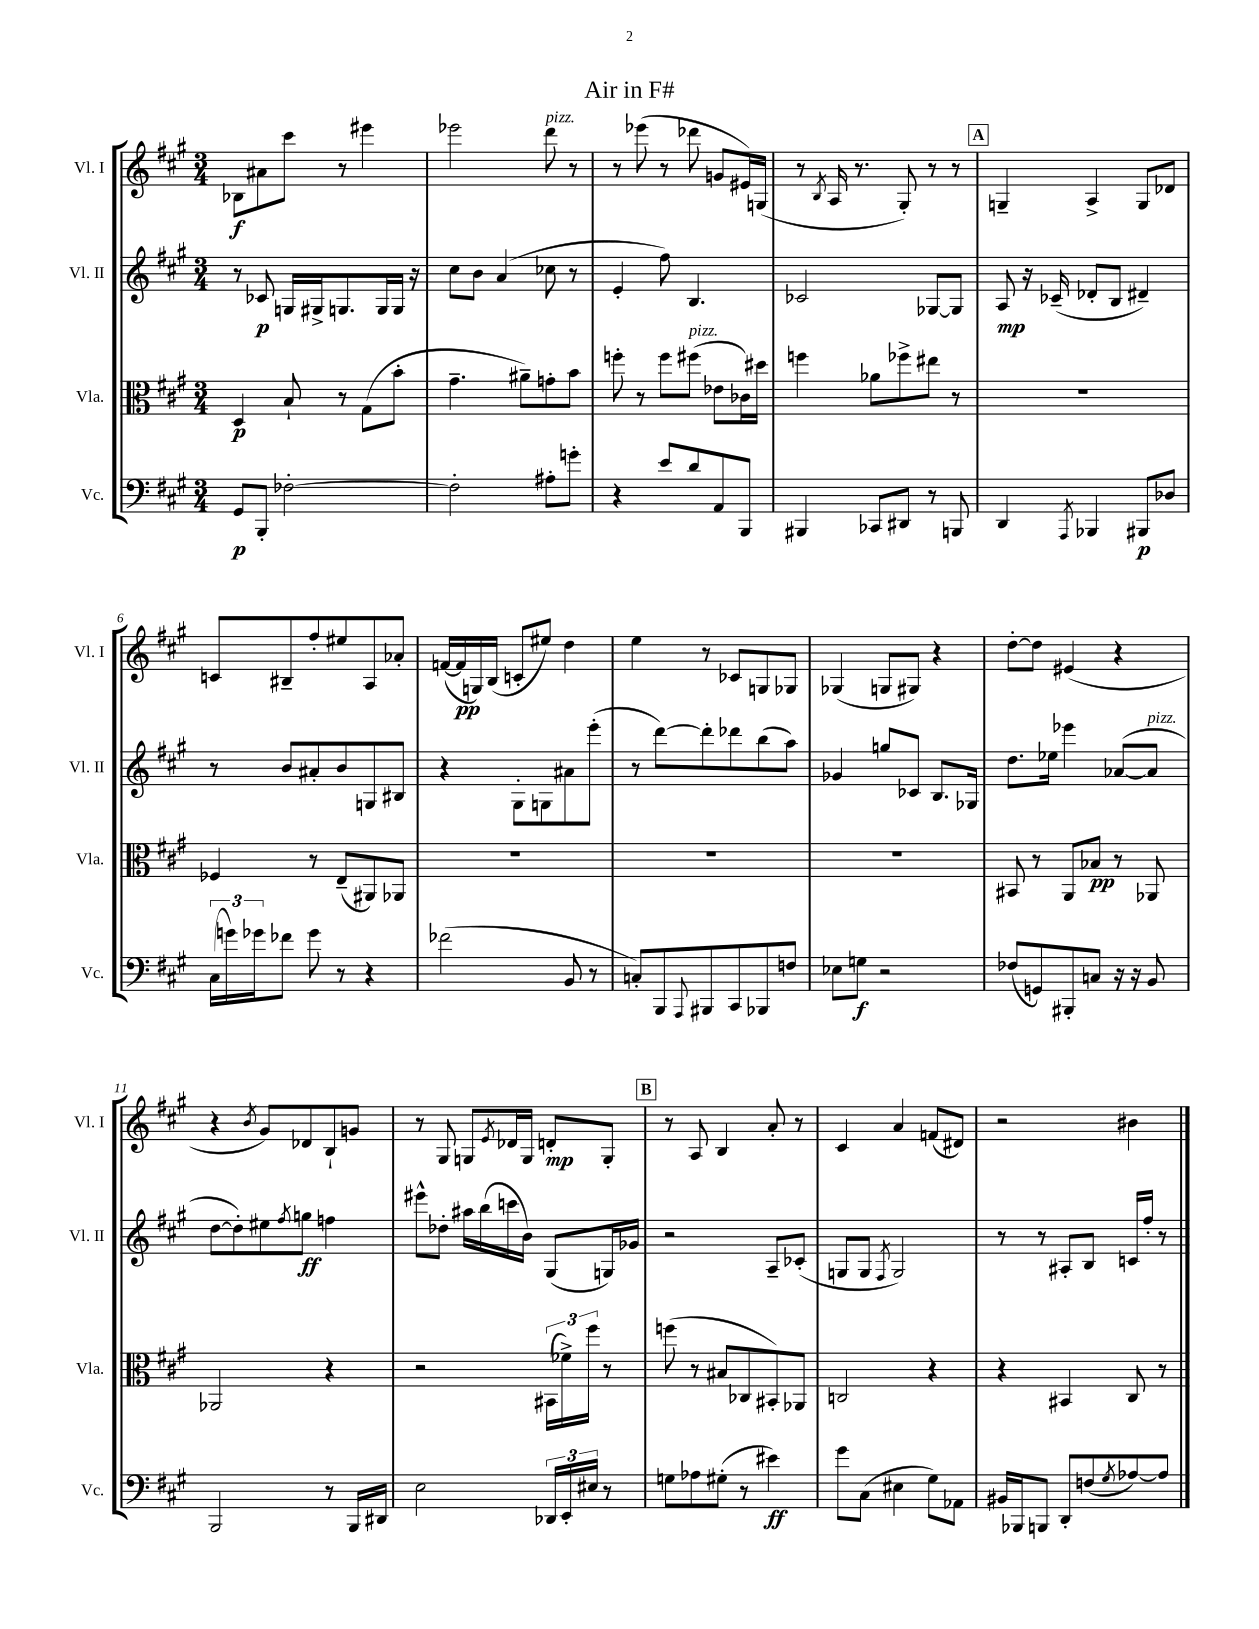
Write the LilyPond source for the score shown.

\header { title = "Air in F#" }
<<
\new StaffGroup <<
\new Staff = "s0" \with { instrumentName = "Vl. I" shortInstrumentName = "Vl. I" } {
    \clef treble \key a \major \numericTimeSignature \time 3/4
    bes8\f ais'8 cis'''8 r8 eis'''4 |
    ees'''2 d'''8^\markup { \italic "pizz." } r8 |
    r8 ees'''8( r8 des'''8 g'8 eis'16) g16( |
    r8 \acciaccatura { b8 } a16 r8. gis8-.) r8 r8 |
    \mark \markup { \box "A" } g4-- a4-> g8 des'8 |
    c'8 bis8-- fis''8-. eis''8 a8 aes'8-. |
    f'16~( f'16\pp g16) b16( c'8-. eis''8) d''4 |
    e''4 r8 ces'8 g8 ges8 |
    ges4( g8 gis8) r4 |
    d''8~-. d''8 eis'4( r4 |
    r4 \acciaccatura { b'8 } gis'8) des'8 b8-! g'8 |
    r8 gis8 g8 \acciaccatura { e'8 } des'16 g16 d'8-.\mp g8-. |
    \mark \markup { \box "B" } r8 a8 b4 a'8-. r8 |
    cis'4 a'4 f'8( dis'8) |
    r2 bis'4 \bar "|." |
}
\new Staff = "s1" \with { instrumentName = "Vl. II" shortInstrumentName = "Vl. II" } {
    \clef treble \key a \major \numericTimeSignature \time 3/4
    r8 ces'8\p g16 gis16-> g8. g16 g16 r16 |
    cis''8 b'8 a'4( ces''8 r8 |
    e'4-. fis''8) b4. |
    ces'2 ges8~ ges8 |
    \mark \markup { \box "A" } a8\mp r16 ces'16--( des'8-. b8 dis'4--) |
    r8 b'8 ais'8-. b'8 g8 bis8 |
    r4 gis8-. g8 ais'8 e'''8-.( |
    r8 d'''8~) d'''8-. des'''8 b''8( a''8) |
    ges'4 g''8 ces'8 b8. ges16 |
    d''8. ees''16 ees'''4 aes'8~( aes'8^\markup { \italic "pizz." } |
    d''8~ d''8-.) eis''8 \acciaccatura { fis''8 } g''8\ff f''4 |
    eis'''8-^ des''8-. ais''16 b''16( c'''16 b'16) gis8( g16) ges'16 |
    \mark \markup { \box "B" } r2 a8-- ces'8-.( |
    g8 g8 \acciaccatura { fis8 } g2) |
    r8 r8 ais8-. b8 c'16 fis''16-. r8 \bar "|." |
}
\new Staff = "s2" \with { instrumentName = "Vla." shortInstrumentName = "Vla." } {
    \clef alto \key a \major \numericTimeSignature \time 3/4
    d4\p b8-! r8 gis8( b'8-. |
    gis'4.-- ais'8--) g'8-. b'8 |
    f''8-. r8 f''8 fis''8^\markup { \italic "pizz." }( ees'8 ces'16) dis''16 |
    f''4 aes'8 fes''8-> eis''8 r8 |
    \mark \markup { \box "A" } R2. |
    fes4 r8 e8--( ais,8) aes,8 |
    R2. |
    R2. |
    R2. |
    bis,8 r8 a,8 bes8\pp r8 aes,8 |
    aes,2 r4 |
    r2 \tuplet 3/2 { bis,16( fes'16->) fis''16 } r8 |
    \mark \markup { \box "B" } f''8( r8 bis8 ces8 bis,8-.) aes,8 |
    c2 r4 |
    r4 bis,4 cis8 r8 \bar "|." |
}
\new Staff = "s3" \with { instrumentName = "Vc." shortInstrumentName = "Vc." } {
    \clef bass \key a \major \numericTimeSignature \time 3/4
    gis,8\p b,,8-. fes2~-. |
    fes2-. ais8-. g'8-. |
    r4 e'8 d'8 a,8 b,,8 |
    bis,,4 ces,8 dis,8 r8 b,,8 |
    \mark \markup { \box "A" } d,4 \acciaccatura { a,,8 } bes,,4 bis,,8\p des8 |
    \tuplet 3/2 { cis16( g'16) ges'16 } fes'8 ges'8 r8 r4 |
    fes'2( b,8 r8 |
    c8-.) b,,8 \appoggiatura { a,,8 } bis,,8 cis,8 bes,,8 f8 |
    ees8 g8\f r2 |
    fes8( g,8) bis,,8-. c8 r16 r16 b,8 |
    b,,2 r8 b,,16 dis,16 |
    e2 \tuplet 3/2 { des,16 e,16-. eis16 } r8 |
    \mark \markup { \box "B" } g8 aes8 gis8-.( r8 eis'4\ff) |
    gis'8 cis8( eis4 gis8) aes,8 |
    bis,16 bes,,16 b,,8 d,8-. f8( \acciaccatura { gis8 } aes8~) aes8 \bar "|." |
}
>>
>>
